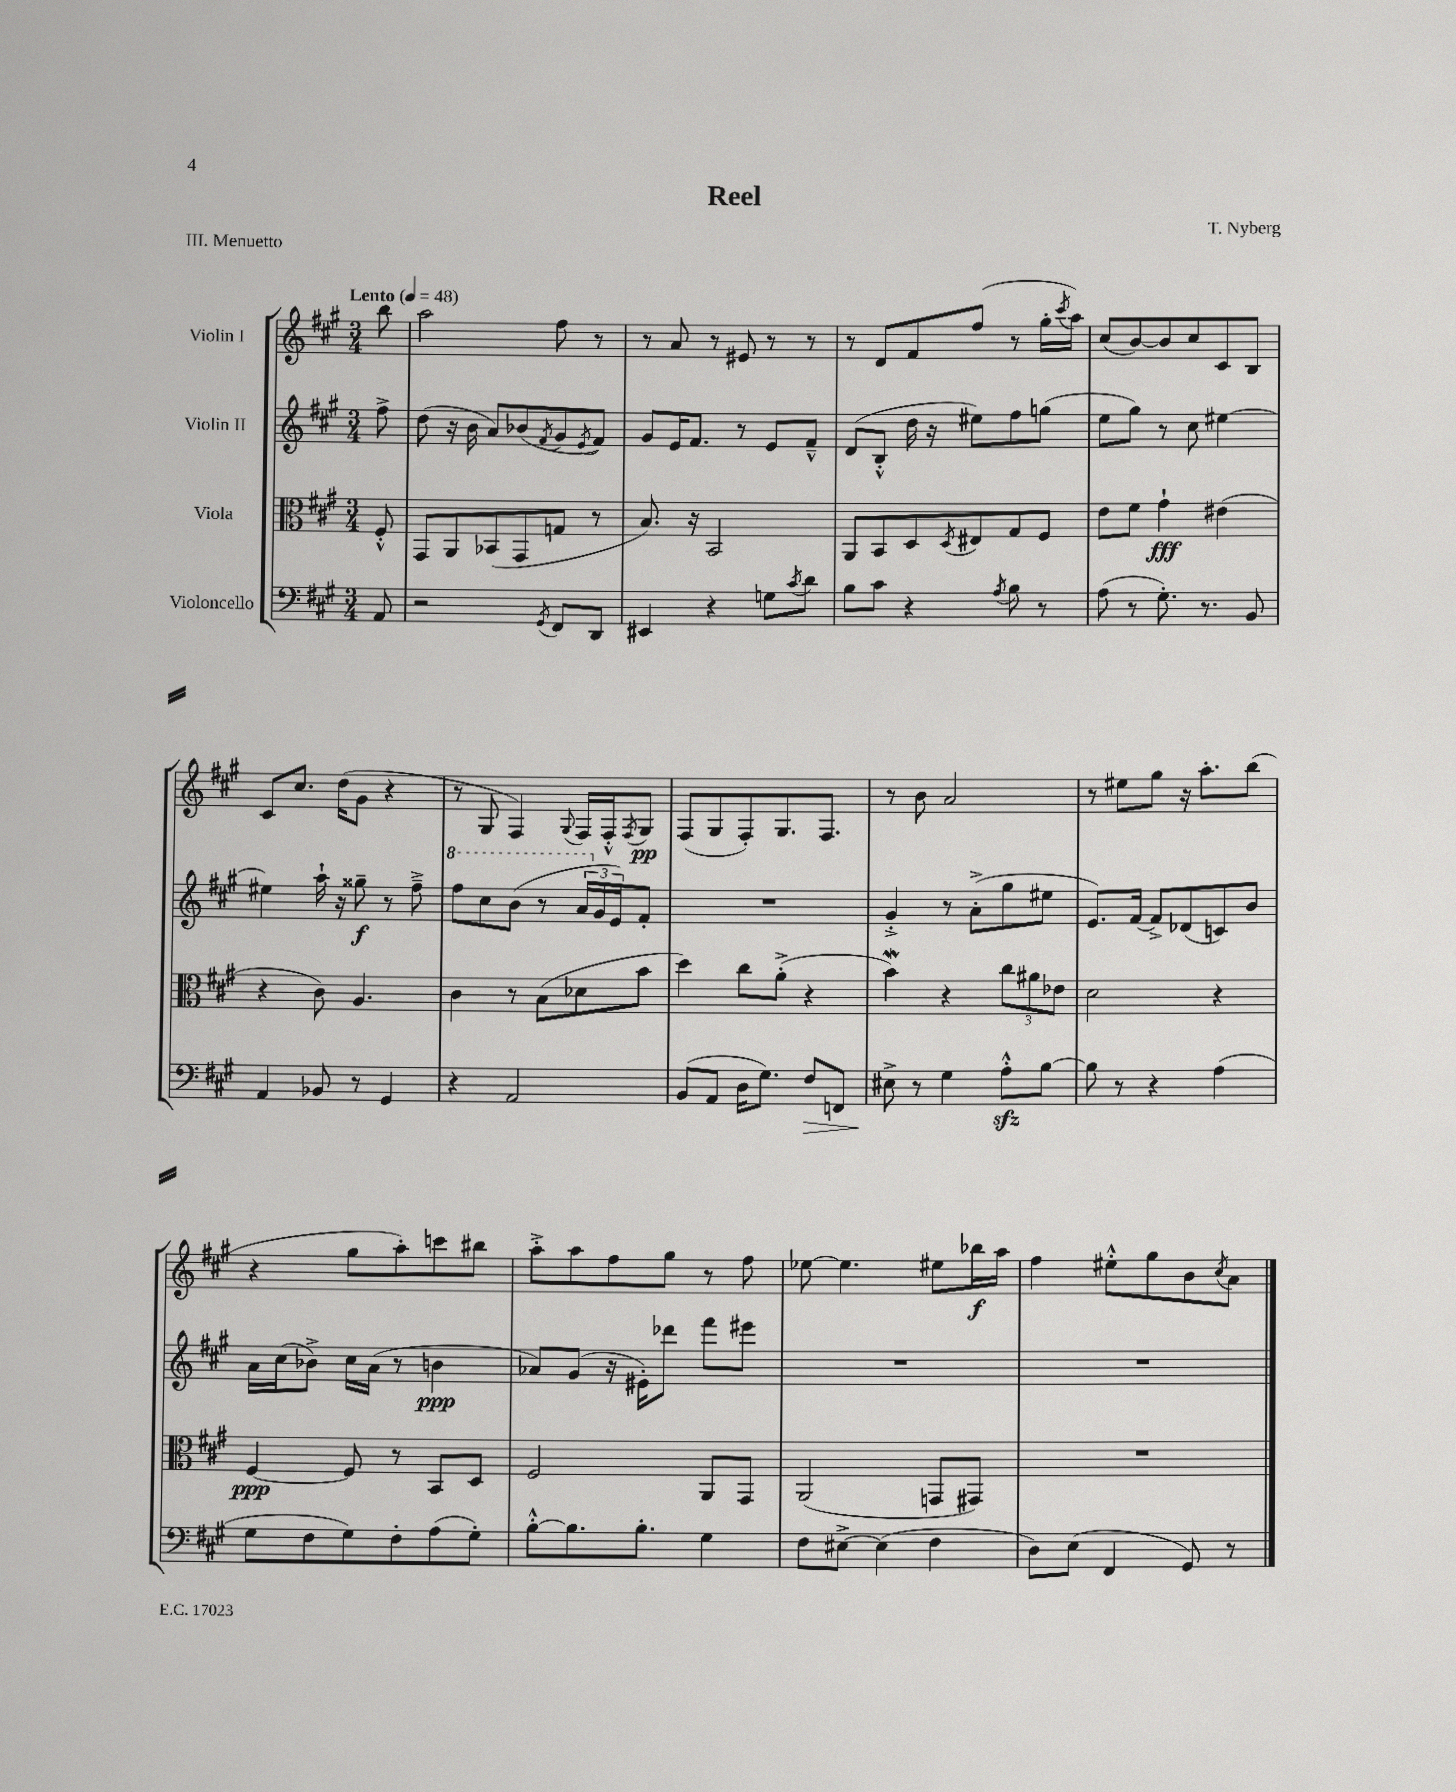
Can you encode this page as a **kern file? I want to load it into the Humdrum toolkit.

**kern	**dynam	**kern	**dynam	**kern	**dynam	**kern	**dynam
*part4	*part4	*part3	*part3	*part2	*part2	*part1	*part1
*staff4	*staff4	*staff3	*staff3	*staff2	*staff2	*staff1	*staff1
*I"Violoncello	*	*I"Viola	*	*I"Violin II	*	*I"Violin I	*
*clefF4	*	*clefC3	*	*clefG2	*	*clefG2	*
*k[f#c#g#]	*	*k[f#c#g#]	*	*k[f#c#g#]	*	*k[f#c#g#]	*
*M3/4	*	*M3/4	*	*M3/4	*	*M3/4	*
*MM48	*	*MM48	*	*MM48	*	*MM48	*
=	=	=	=	=	=	=	=
!	!	!	!	!	!	!LO:TX:a:B:t=Lento	!
8AA/	.	8F#'^^/	.	8ff#^\	.	8bb\	.
=1	=1	=1	=1	=1	=1	=1	=1
2r	.	8GG#/L	.	(8dd\	.	2aa\	.
.	.	8AA/	.	16r	.	.	.
.	.	.	.	16b\	.	.	.
.	.	(8BB-X/	.	8a/L)	.	.	.
.	.	8GG#/	.	(8b-X/	.	.	.
8qGG#/	.	.	.	8qf#/	.	.	.
8FF#/L	.	8Gn/J	.	8g#/	.	8ff#\	.
.	.	.	.	8qe/	.	.	.
8DD/J	.	8r	.	8f#/J)	.	8r	.
=2	=2	=2	=2	=2	=2	=2	=2
4EE#X/	.	8.B/)	.	8g#/L	.	8r	.
.	.	.	.	16e/K	.	8a/	.
.	.	16r	.	8.f#/J	.	.	.
4r	.	2BB/	.	.	.	8r	.
.	.	.	.	8r	.	8e#X/	.
8Gn\L	.	.	.	8e/L	.	8r	.
8qc#/	.	.	.	.	.	.	.
8d\J	.	.	.	8f#~^^/J	.	8r	.
=3	=3	=3	=3	=3	=3	=3	=3
8B\L	.	8AA/L	.	(8d/L	.	8r	.
8c#\J	.	8BB/	.	8B'^^/J	.	8d/L	.
4r	.	8D/	.	16dd\	.	8f#/	.
.	.	.	.	16r	.	.	.
.	.	8qD/	.	.	.	.	.
.	.	8E#X/	.	8ee#X\L)	.	(8ff#/J	.
8qA/	.	.	.	.	.	.	.
8B\	.	8G#/	.	8ff#\	.	8r	.
8r	.	8F#/J	.	(8ggn\J	.	16gg#'\LL	.
.	.	.	.	.	.	8qccc#/	.
.	.	.	.	.	.	16aa\JJ)	.
=4	=4	=4	=4	=4	=4	=4	=4
(8A\	.	8e\L	.	8ee\L	.	(8cc#/L	.
8r	.	8f#\J	.	8gg#\J)	.	[8b/)	.
8.G#'\)	.	4g#`\	fff	8r	.	8b/]	.
.	.	.	.	8cc#\	.	8cc#/	.
8.r	.	.	.	.	.	.	.
.	.	(4e#X\	.	[4ee#X\	.	8c#/	.
8BB/	.	.	.	.	.	8B/J	.
!!LO:LB:g=z
=5	=5	=5	=5	=5	=5	=5	=5
4AA/	.	4r	.	4ee#X\]	.	8c#/L	.
.	.	.	.	.	.	8.cc#/J	.
8BB-X/	.	8c#\)	.	16aa`\	.	.	.
.	.	.	.	16r	.	(16dd\KL	.
8r	.	4.A/	.	8gg##X~\	f	8g#\J	.
4GG#/	.	.	.	8r	.	4r	.
.	.	.	.	8ff#~^\	.	.	.
=6	=6	=6	=6	=6	=6	=6	=6
*	*	*	*	*8va	*	*	*
4r	.	4c#\	.	8fff#\L	.	8r	.
.	.	.	.	8ccc#\	.	8G#/	.
2AA/	.	8r	.	(8bb\J	.	4F#/)	.
.	.	(8B\L	.	8r	.	.	.
.	.	.	.	.	.	8qqG#/	.
.	.	8d-X\	.	24aa/LL	.	16F#/LL	.
*	*	*	*	*X8va	*	*	*
.	.	.	.	24g#/	.	.	.
.	.	.	.	.	.	16F#'^^/J	.
.	.	.	.	24e/J)	.	.	.
.	.	.	.	.	.	8qF#/	.
.	.	8b\J	.	8f#'/J	.	8G#/J	pp
=7	=7	=7	=7	=7	=7	=7	=7
(8BB/L	.	4dd\)	.	2.r	.	(8F#/L	.
8AA/J	.	.	.	.	.	8G#/	.
16D\KL	.	8cc#\L	.	.	.	8F#'/)	.
8.G#\J)	.	.	.	.	.	.	.
.	.	(8a'^\J	.	.	.	8.G#/	.
!	!LO:HP:b	!	!	!	!	!	!
8F#/L	>	4r	.	.	.	.	.
.	.	.	.	.	.	8.F#/J	.
8FFn/J	.	.	.	.	.	.	.
=8	=8	=8	=8	=8	=8	=8	=8
8E#X^\	.	4bW\)	.	4g#'^/	.	8r	.
8r	]	.	.	.	.	8b\	.
4G#\	.	4r	.	8r	.	2a/	.
.	.	.	.	(8a'^\L	.	.	.
8Azz'^^\L	.	12cc#\L	.	8gg#\	.	.	.
.	.	12a#X\	.	.	.	.	.
[8B\J	.	.	.	8ee#X\J	.	.	.
.	.	12e-X\J	.	.	.	.	.
=9	=9	=9	=9	=9	=9	=9	=9
8B\]	.	2d\	.	8.e/L)	.	8r	.
8r	.	.	.	.	.	8ee#X\L	.
.	.	.	.	[16f#/Jk	.	.	.
4r	.	.	.	8f#^/L]	.	8gg#\J	.
.	.	.	.	(8d-X/	.	16r	.
.	.	.	.	.	.	8.aa'\L	.
(4A\	.	4r	.	8cn/)	.	.	.
.	.	.	.	8b/J	.	(8bb\J	.
!!LO:LB:g=z
=10	=10	=10	=10	=10	=10	=10	=10
8G#\L	.	[4F#/	ppp	16a\LL	.	4r	.
.	.	.	.	(16cc#\J	.	.	.
8F#\	.	.	.	8b-X^\J)	.	.	.
8G#\)	.	8F#/]	.	16cc#\LL	.	8gg#\L	.
.	.	.	.	(16a\JJ	.	.	.
8F#'\	.	8r	.	8r	.	8aa'\)	.
(8A\	.	8BB/L	.	4bn\	ppp	8cccn\	.
8G#'\J)	.	8D/J	.	.	.	8bb#X\J	.
=11	=11	=11	=11	=11	=11	=11	=11
[8B'^^\L	.	2F#/	.	8a-X/L)	.	8aa'^\L	.
8.B\]	.	.	.	(8g#/J	.	8aa\	.
.	.	.	.	16r	.	8ff#\	.
8.B'\J	.	.	.	16e#X'\KL)	.	.	.
.	.	.	.	8ddd-X\J	.	8gg#\J	.
4G#\	.	8AA/L	.	8fff#\L	.	8r	.
.	.	8GG#/J	.	8eee#X\J	.	8ff#\	.
=12	=12	=12	=12	=12	=12	=12	=12
8F#\L	.	(2AA/	.	2.r	.	[8ee-X\	.
[8E#X^\J	.	.	.	.	.	4.ee-\]	.
(4E#\]	.	.	.	.	.	.	.
4F#\	.	8GGn/L	.	.	.	8ee#X\L	.
.	.	8GG#X/J)	.	.	.	16bb-X\L	f
.	.	.	.	.	.	16aa\JJ	.
=13	=13	=13	=13	=13	=13	=13	=13
8D\L)	.	2.r	.	2.r	.	4ff#\	.
(8E\J	.	.	.	.	.	.	.
4FF#/	.	.	.	.	.	8ee#X'^^\L	.
.	.	.	.	.	.	8gg#\	.
8GG#/)	.	.	.	.	.	8b\	.
.	.	.	.	.	.	8qcc#/	.
8r	.	.	.	.	.	8a\J	.
==	==	==	==	==	==	==	==
*-	*-	*-	*-	*-	*-	*-	*-
